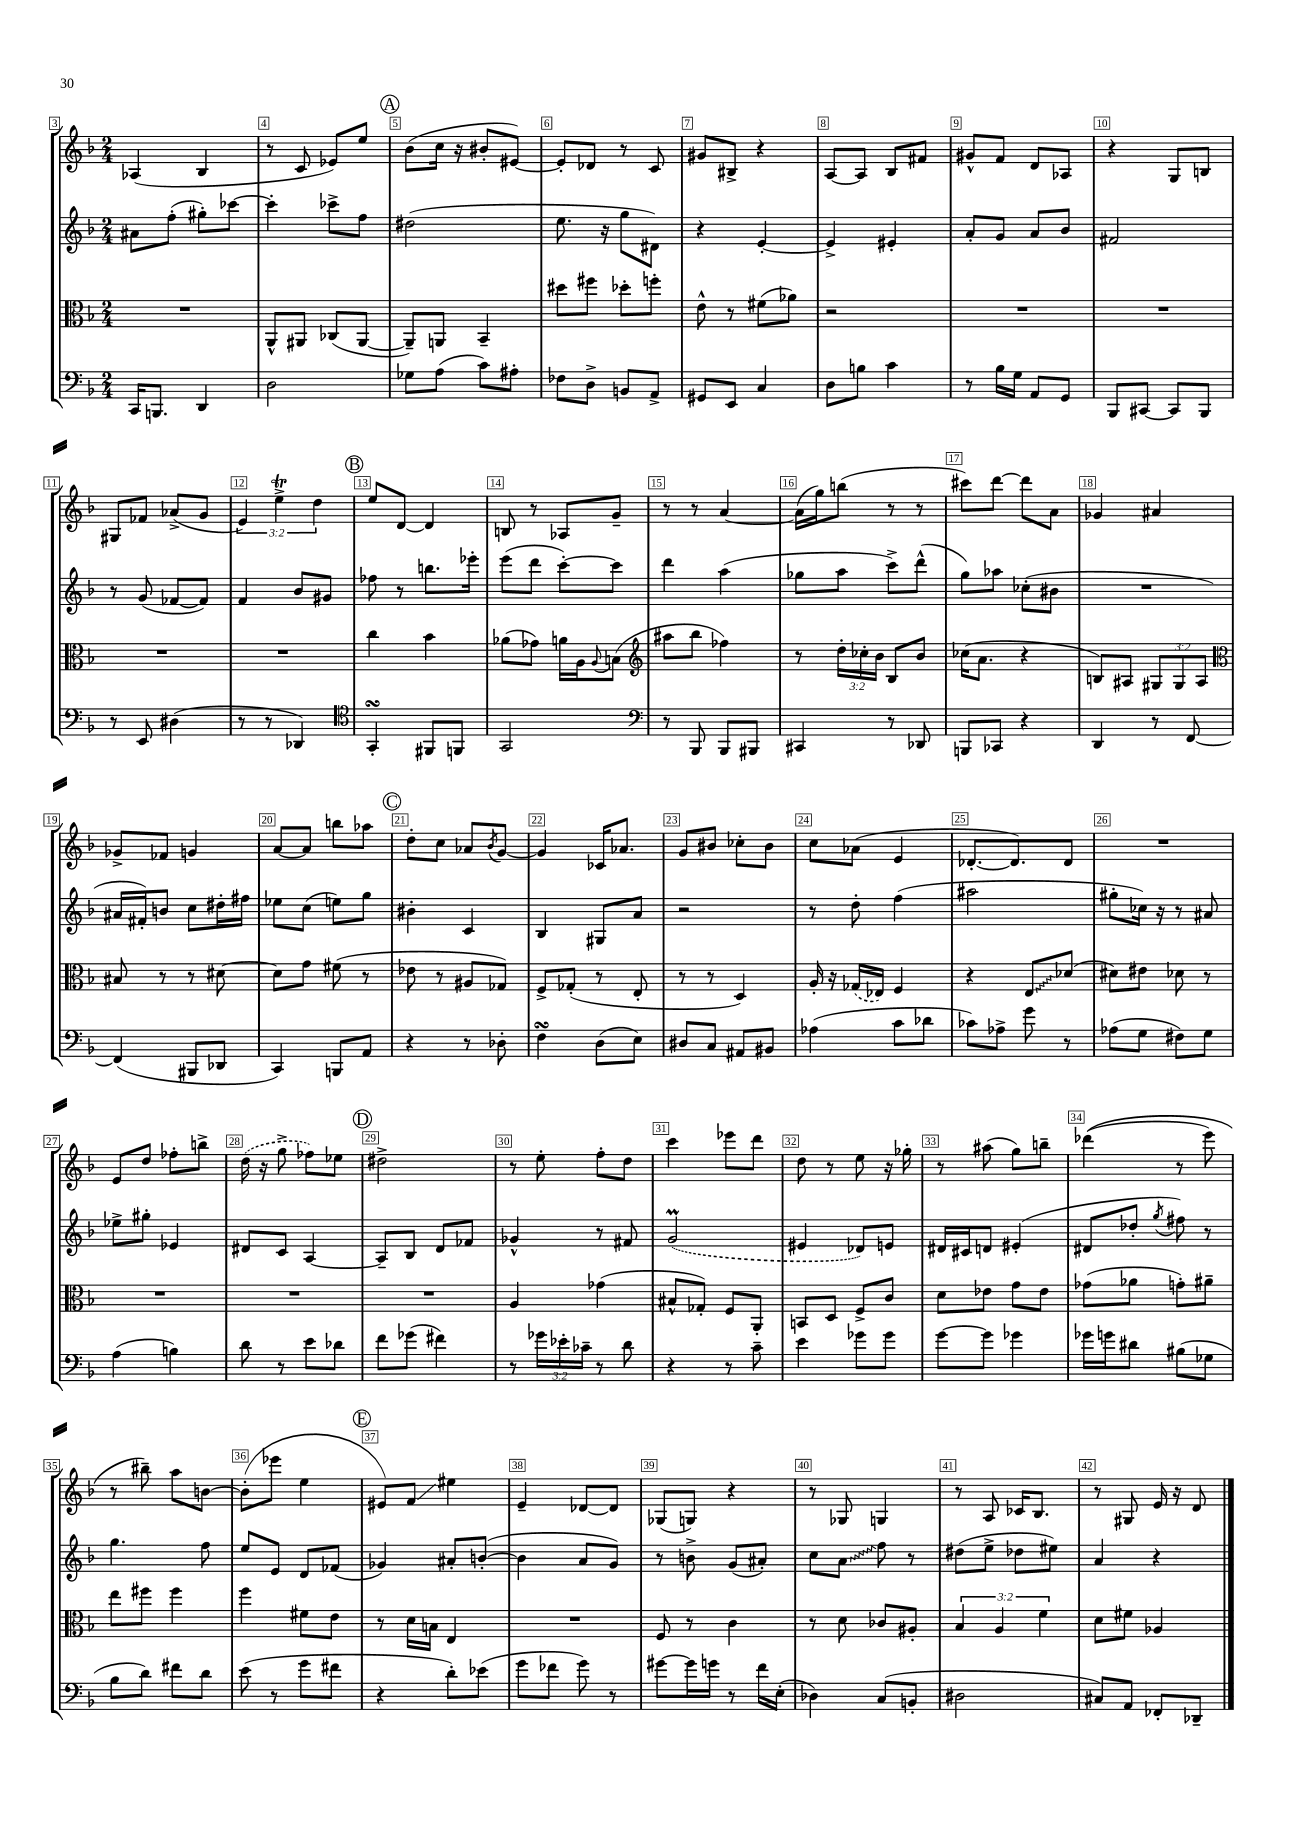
<<
\new StaffGroup <<
\new Staff = "s0" {
    \clef treble \key f \major \numericTimeSignature \time 2/4 \override Staff.TupletNumber.text = #tuplet-number::calc-fraction-text
    aes4( bes4 |
    r8 c'8 ees'8) e''8 |
    \mark \markup { \circle "A" } bes'8( c''16 r16 bis'8-. eis'8~) |
    eis'8-. des'8 r8 c'8 |
    gis'8 bis8-> r4 |
    a8~ a8 bes8 fis'8 |
    gis'8-^ f'8 d'8 aes8 |
    r4 g8 b8 |
    gis8 fes'8 aes'8->( g'8 |
    \tuplet 3/2 { e'4) e''4->\trill d''4 } |
    \mark \markup { \circle "B" } e''8 d'8~ d'4 |
    b8 r8 aes8 g'8-- |
    r8 r8 a'4~ |
    a'16( g''16) b''8( r8 r8 |
    cis'''8) d'''8~ d'''8 a'8 |
    ges'4 ais'4 |
    ges'8-> fes'8 g'4 |
    a'8~ a'8 b''8 aes''8 |
    \mark \markup { \circle "C" } d''8-. c''8 aes'8 \acciaccatura { bes'8 } g'8~ |
    g'4 ces'16 aes'8. |
    g'8 bis'8 ces''8-. bis'8 |
    c''8 aes'8( e'4 |
    des'8.~-. des'8.) des'8 |
    R2 |
    e'8 d''8 fes''8-. b''8-> |
    \once \slurDashed d''16( r16 g''8-> fes''8) ees''8 |
    \mark \markup { \circle "D" } dis''2-> |
    r8 e''8-. f''8-. d''8 |
    c'''4 ees'''8 d'''8 |
    d''8 r8 e''8 r16 ges''16-. |
    r8 ais''8( g''8) b''8-- |
    des'''4(\( r8 e'''8) |
    r8 bis''8--\) a''8 b'8~ |
    b'8-.( ees'''8 e''4 |
    \mark \markup { \circle "E" } eis'8) f'8\glissando eis''4 |
    e'4-- des'8~ des'8 |
    ges8( g8) r4 |
    r8 ges8 g4 |
    r8 a8 ces'16 bes8. |
    r8 gis8 e'16 r16 d'8 \bar "|." |
}
\new Staff = "s1" {
    \clef treble \key f \major \numericTimeSignature \time 2/4
    ais'8 f''8-.( gis''8-.) ces'''8~ |
    ces'''4-. ces'''8-> f''8 |
    \mark \markup { \circle "A" } dis''2( |
    e''8. r16 g''8 dis'8) |
    r4 e'4~-. |
    e'4-> eis'4-. |
    a'8-. g'8 a'8 bes'8 |
    fis'2 |
    r8 g'8( fes'8~ fes'8) |
    f'4 bes'8 gis'8 |
    \mark \markup { \circle "B" } fes''8 r8 b''8. ees'''16-. |
    e'''8( d'''8 c'''8~-.) c'''8 |
    d'''4 a''4( |
    ges''8 a''8 c'''8->) d'''8-^( |
    g''8) aes''8 ces''8-.( bis'8 |
    R2 |
    ais'16 fis'16-.) b'8 c''8 dis''16-. fis''16 |
    ees''8 c''8( e''8) g''8 |
    \mark \markup { \circle "C" } bis'4-. c'4 |
    bes4 gis8 a'8 |
    r2 |
    r8 d''8-. f''4( |
    ais''2 |
    gis''8-. ces''16) r16 r8 ais'8 |
    ees''8-> gis''8-. ees'4 |
    dis'8 c'8 a4~ |
    \mark \markup { \circle "D" } a8-- bes8 d'8 fes'8 |
    ges'4-^ r8 fis'8 |
    \once \slurDashed g'2\prall( |
    eis'4 des'8) e'8 |
    dis'16 cis'16 d'8 eis'4-.( |
    dis'8 des''8-. \acciaccatura { g''8 } fis''8) r8 |
    g''4. f''8 |
    e''8 e'8 d'8 fes'8( |
    \mark \markup { \circle "E" } ges'4) ais'8-. b'8~-.( |
    b'4 a'8 g'8) |
    r8 b'8-> g'8( ais'8-.) |
    c''8 \once \override Glissando.style = #'zigzag a'8\glissando f''8 r8 |
    dis''8( e''8-> des''8 eis''8) |
    a'4 r4 \bar "|." |
}
\new Staff = "s2" {
    \clef alto \key f \major \numericTimeSignature \time 2/4 \override Staff.TupletNumber.text = #tuplet-number::calc-fraction-text
    R2 |
    a,8-^ ais,8 ces8( ais,8~ |
    \mark \markup { \circle "A" } ais,8--) a,8 bes,4-- |
    dis''8 fis''8 des''8-. f''8-. |
    e'8-^ r8 fis'8( aes'8) |
    r2 |
    R2 |
    R2 |
    R2 |
    R2 |
    \mark \markup { \circle "B" } c''4 bes'4 |
    aes'8( ges'8) a'16 a16 \appoggiatura { a8 } b8( |
    \clef treble ais''8 bes''8 fes''4) |
    r8 \tuplet 3/2 { d''16-. ces''16-. bes'16 } bes8 bes'8 |
    ces''16( a'8. r4 |
    b8) ais8 \tuplet 3/2 { gis8 gis8 ais8 } |
    \clef alto bis8 r8 r8 dis'8~ |
    dis'8 g'8 fis'8( r8 |
    \mark \markup { \circle "C" } ees'8 r8 ais8 ges8) |
    f8-> ges8-.( r8 e8-. |
    r8 r8 d4) |
    a16-. r16 \once \slurDashed ges16( ees16) f4 |
    r4 \once \override Glissando.style = #'zigzag e8\glissando des'8( |
    dis'8) eis'8 des'8 r8 |
    R2 |
    R2 |
    \mark \markup { \circle "D" } R2 |
    a4 ges'4( |
    bis8-^ ges8-.) f8 a,8-. |
    b,8 d8 f8-> c'8 |
    d'8 ees'8 g'8 ees'8 |
    ges'8( aes'8 g'8-.) ais'8-- |
    e''8 fis''8 fis''4 |
    f''4 fis'8 e'8 |
    \mark \markup { \circle "E" } r8 d'16 b16 e4 |
    R2 |
    f8 r8 c'4 |
    r8 d'8 ces'8 ais8-. |
    \tuplet 3/2 { bes4 a4 f'4 } |
    d'8 fis'8 aes4 \bar "|." |
}
\new Staff = "s3" {
    \clef bass \key f \major \numericTimeSignature \time 2/4 \override Staff.TupletNumber.text = #tuplet-number::calc-fraction-text
    c,16 b,,8. d,4 |
    d2 |
    \mark \markup { \circle "A" } ges8 a8( c'8) ais8-. |
    fes8 d8-> b,8 a,8-> |
    gis,8 e,8 c4 |
    d8 b8 c'4 |
    r8 bes16 g16 a,8 g,8 |
    bes,,8 cis,8~ cis,8 bes,,8 |
    r8 e,8 dis4( |
    r8 r8 des,4) |
    \mark \markup { \circle "B" } \clef tenor g,4-.\turn fis,8 f,8 |
    g,2 |
    \clef bass r8 bes,,8 bes,,8 bis,,8 |
    cis,4 r8 des,8 |
    b,,8 ces,8 r4 |
    d,4 r8 f,8~ |
    f,4( bis,,8 des,8 |
    c,4) b,,8 a,8 |
    \mark \markup { \circle "C" } r4 r8 des8-. |
    f4\turn d8( e8) |
    dis8 c8 ais,8 bis,8 |
    aes4( c'8 des'8 |
    ces'8) aes8-> g'8 r8 |
    aes8( g8 fis8) g8 |
    a4( b4) |
    d'8 r8 e'8 des'8 |
    \mark \markup { \circle "D" } f'8 ges'8( fis'4) |
    r8 \tuplet 3/2 { ges'16 ees'16-. ces'16-- } r8 d'8 |
    r4 r8 c'8-- |
    e'4 ges'8 ges'8 |
    g'8~ g'8 ges'4 |
    ges'16 g'16 dis'8 bis8( ges8 |
    bes8 d'8) fis'8 d'8 |
    e'8( r8 g'8 fis'8 |
    \mark \markup { \circle "E" } r4 d'8-.) ees'8( |
    g'8 fes'8 g'8) r8 |
    gis'8~ gis'16 g'16 r8 f'16 e16-.( |
    des4) c8( b,8-. |
    dis2 |
    cis8) a,8 fes,8-. des,8-- \bar "|." |
}
>>
>>
\layout { \context { \Score currentBarNumber = #3 \override BarNumber.break-visibility = ##(#f #t #t) barNumberVisibility = #all-bar-numbers-visible \override BarNumber.stencil = #(make-stencil-boxer 0.1 0.3 ly:text-interface::print) } }
